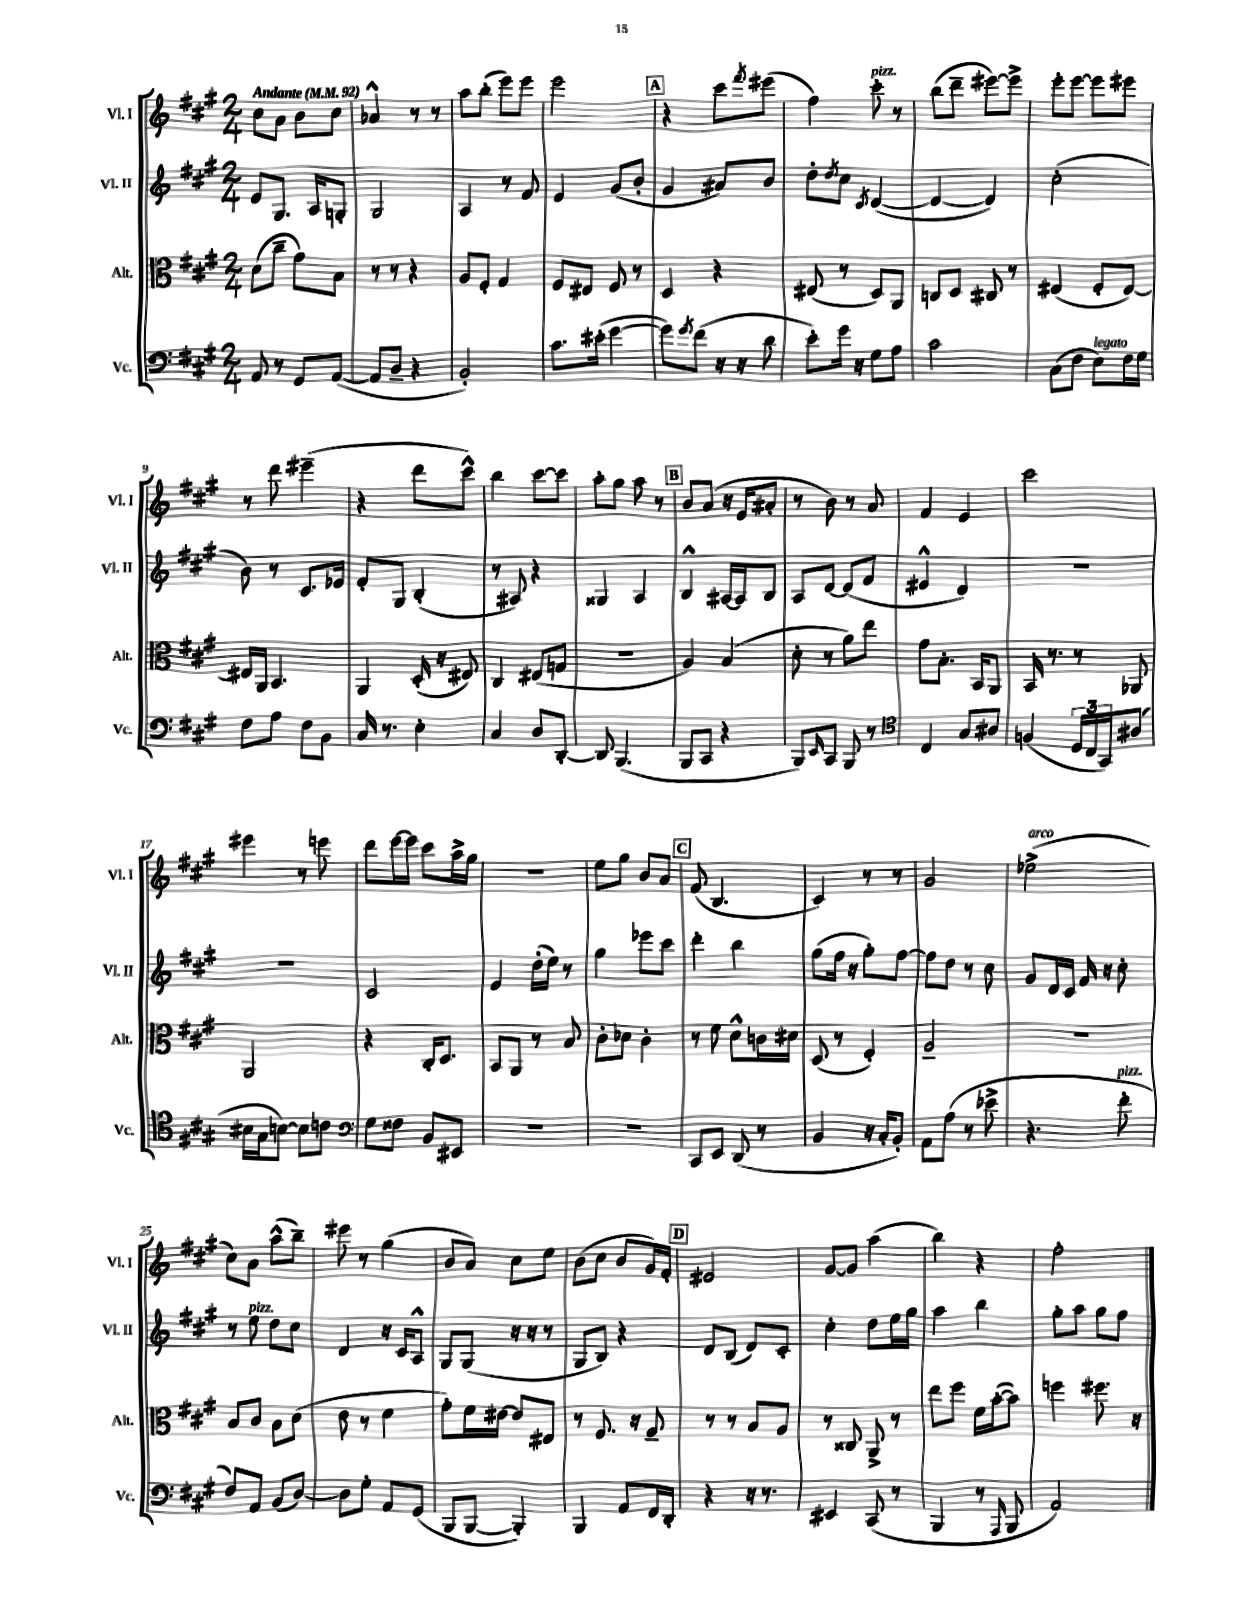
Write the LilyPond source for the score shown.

<<
\new StaffGroup <<
\new Staff = "s0" \with { instrumentName = "Vl. I" shortInstrumentName = "Vl. I" } {
    \clef treble \key a \major \numericTimeSignature \time 2/4 \tempo "Andante" 4 = 92
    cis''8 a'8 b'8 cis''8 |
    aes'4-^ r8 r8 |
    a''8 b''8-.( e'''8) e'''8 |
    e'''2 |
    \mark \markup { \box "A" } r4 cis'''8 \acciaccatura { fis'''8 } eis'''8( |
    fis''4) cis'''8-.^\markup { \italic "pizz." } r8 |
    b''8( d'''8-- eis'''8~) eis'''8-> |
    e'''8-. e'''8~ e'''8 eis'''8 |
    r8 d'''8 eis'''4--( |
    r4 d'''8 cis'''8-^) |
    b''4 cis'''8~ cis'''8 |
    a''8-. gis''8 a''8 r8 |
    \mark \markup { \box "B" } b'8 a'8( r16 e'16 ais'8-. |
    r8 b'8) r8 a'8 |
    fis'4 e'4 |
    cis'''2 |
    eis'''4 r8 e'''8 |
    d'''8 e'''16~ e'''16 cis'''8 a''16-> gis''16 |
    R2 |
    e''8 gis''8 b'8 a'8 |
    \mark \markup { \box "C" } fis'8( b4. |
    cis'4) r8 r8 |
    gis'2 |
    ees''2->^\markup { \italic "arco" }( |
    cis''8) a'8 a''8-^( b''8--) |
    eis'''8 r8 gis''4( |
    b'8 a'8) cis''8 e''8 |
    b'8( cis''8 b'8 gis'16) fis'16-. |
    \mark \markup { \box "D" } eis'2 |
    gis'8~ gis'8 a''4( |
    b''4) r4 |
    fis''2-. \bar "|." |
}
\new Staff = "s1" \with { instrumentName = "Vl. II" shortInstrumentName = "Vl. II" } {
    \clef treble \key a \major \numericTimeSignature \time 2/4
    e'8 gis8. a16 g8-. |
    gis2 |
    a4 r8 fis'8 |
    e'4 gis'8( b'8-. |
    \mark \markup { \box "A" } gis'4 ais'8) b'8 |
    d''8-. \acciaccatura { d''8 } cis''8 \acciaccatura { cis'8 } d'4~( |
    d'4~ d'4) |
    cis''2-.( |
    b'8) r8 cis'8. ees'16 |
    fis'8-. gis8 b4-.( |
    r8 ais8) r4 |
    gisis4 a4 |
    \mark \markup { \box "B" } b4-^ ais16~ ais16 b8 |
    a8 d'8~ d'8( fis'8 |
    eis'4-^ d'4) |
    R2 |
    R2 |
    cis'2 |
    e'4 d''16-.( e''16) r8 |
    gis''4 ees'''8 cis'''8 |
    \mark \markup { \box "C" } d'''4-. b''4 |
    gis''8( fis''16 r16 gis''8-.) fis''8~ |
    fis''8 d''8 r8 cis''8 |
    gis'8 d'16 cis'16 fis'16 r16 cis''8-. |
    r8 e''8^\markup { \italic "pizz." } d''8 cis''8 |
    d'4 r16 cis'16 a8-^ |
    gis8 gis8( r16 r16 r8 |
    gis8 b8) r4 |
    \mark \markup { \box "D" } d'8 b8( d'8) cis'8-. |
    cis''4-. d''8 e''16 gis''16 |
    a''4 b''4 |
    gis''8-. a''8 gis''8 fis''8 \bar "|." |
}
\new Staff = "s2" \with { instrumentName = "Alt." shortInstrumentName = "Alt." } {
    \clef alto \key a \major \numericTimeSignature \time 2/4
    d'8( cis''8-- gis'8) b8 |
    r8 r8 r4 |
    a8 fis8-. gis4 |
    fis8 eis8 fis8 r8 |
    \mark \markup { \box "A" } d4 r4 |
    eis8( r8 d8) a,8 |
    c8 d8 cis8 r8 |
    eis4( fis8-. eis8~) |
    eis16 a,16 b,4. |
    a,4 d16-.( r16 eis8) |
    cis4 eis8( g8 |
    R2 |
    \mark \markup { \box "B" } a4) b4( |
    d'8-. r8 a'8) e''8 |
    gis'8 b8.-. b,16 a,8 |
    b,16 r8. r8 aes,8 |
    a,2 |
    r4 cis16-. d8. |
    b,8 a,8 r8 b8 |
    cis'8-. des'8 cis'4-. |
    \mark \markup { \box "C" } r8 fis'8 d'8-^ c'16 dis'16 |
    d8( r8 fis4-.) |
    a2-- |
    R2 |
    b8 cis'8 b8 d'8( |
    e'8 r8 fis'4 |
    gis'8-.) fis'16 eis'16~ eis'8 eis8 |
    r8 fis8. r16 gis8-- |
    \mark \markup { \box "D" } r8 r8 b8 a8 |
    r8 cisis8 a,8-> r8 |
    e''8 fis''8 fis'16 b'16~-.( b'8) |
    f''4 fis''8. r16 \bar "|." |
}
\new Staff = "s3" \with { instrumentName = "Vc." shortInstrumentName = "Vc." } {
    \clef bass \key a \major \numericTimeSignature \time 2/4
    a,8 r8 gis,8 a,8~( |
    a,8 d8-- r4 |
    b,2-.) |
    cis'8. eis'16-.( gis'4~ |
    \mark \markup { \box "A" } gis'8) \acciaccatura { gis'8 } fis'8( r16 r16 d'8 |
    e'8-.) gis'16 r16 gis8 a8 |
    cis'2 |
    cis8( fis8 e8^\markup { \italic "legato" }) fis16 gis16 |
    fis8 a8 fis8 b,8 |
    cis16 r8. e4-. |
    cis4 d8 d,8~-. |
    d,8 b,,4.( |
    \mark \markup { \box "B" } b,,8 cis,8 r4 |
    b,,8) \grace { e,16 } cis,8 b,,8 r8 |
    \clef tenor cis4 gis8 ais8 |
    f4( \tuplet 3/2 { d16 cis16 gis,16) } ais8( |
    bis16 gis16 b8~) b8 c'8 |
    \clef bass gis8 fisis8 b,8 eis,8 |
    R2 |
    R2 |
    \mark \markup { \box "C" } cis,8 e,8 d,8( r8 |
    b,4 r16 cis16-. b,8-.) |
    a,8 a8( r8 ees'8-> |
    r4. fis'8-.^\markup { \italic "pizz." } |
    fis8) a,8 b,8( d8~) |
    d8 gis8-. a,8 gis,8( |
    b,,8 b,,8~ b,,4-.) |
    b,,4 a,8 fis,16 d,16-. |
    \mark \markup { \box "D" } r4 r16 r8. |
    eis,4 cis,8( r8 |
    b,,4 r8 \grace { a,,16 } b,,8 |
    a,2) \bar "|." |
}
>>
>>
